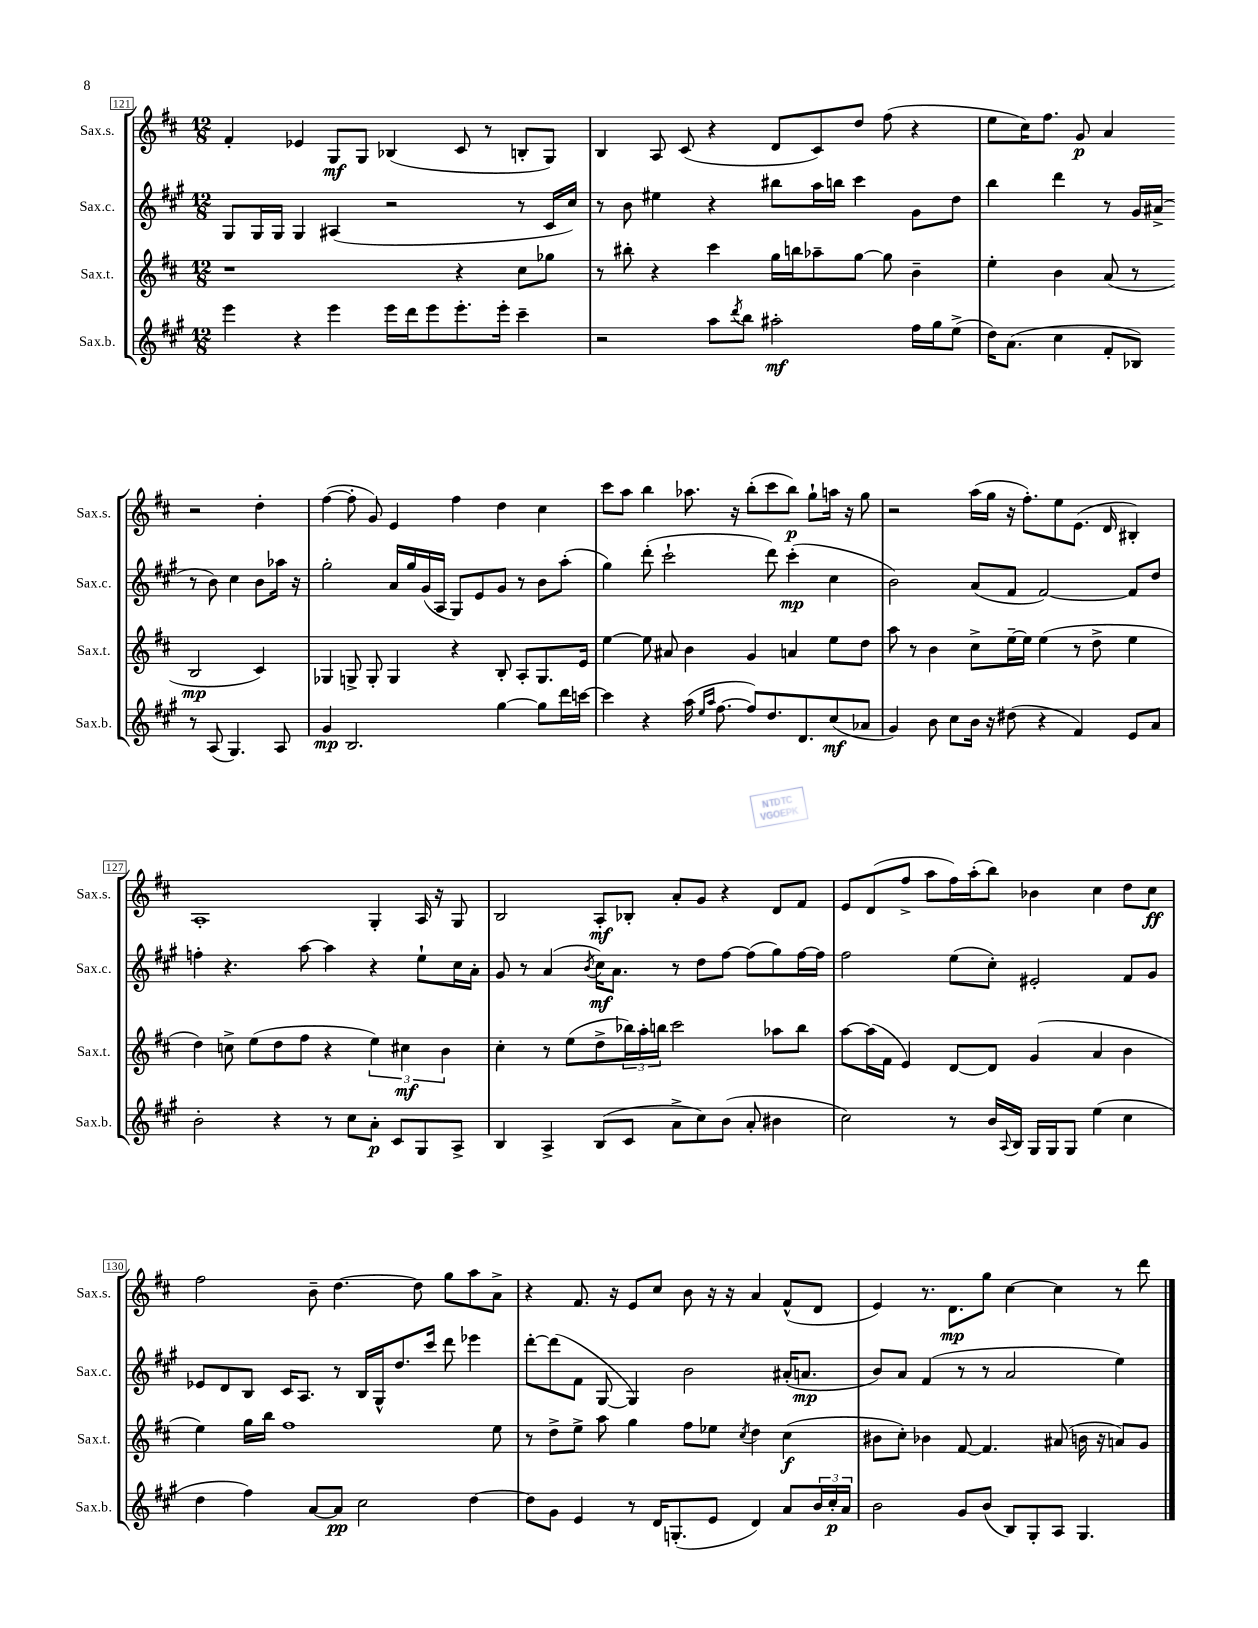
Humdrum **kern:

**kern	**dynam	**kern	**dynam	**kern	**dynam	**kern	**dynam
*part4	*part4	*part3	*part3	*part2	*part2	*part1	*part1
*staff4	*staff4	*staff3	*staff3	*staff2	*staff2	*staff1	*staff1
*I"Sax.b.	*	*I"Sax.t.	*	*I"Sax.c.	*	*I"Sax.s.	*
*I'Sax.b.	*	*I'Sax.t.	*	*I'Sax.c.	*	*I'Sax.s.	*
*clefG2	*	*clefG2	*	*clefG2	*	*clefG2	*
*k[f#c#g#]	*	*k[f#c#]	*	*k[f#c#g#]	*	*k[f#c#]	*
*M12/8	*	*M12/8	*	*M12/8	*	*M12/8	*
=121	=121	=121	=121	=121	=121	=121	=121
4eee\	.	1r	.	8G#/L	.	4f#'/	.
.	.	.	.	16G#/L	.	.	.
.	.	.	.	16G#/JJ	.	.	.
4r	.	.	.	4G#/	.	4e-X/	.
4eee\	.	.	.	(4A#X/	.	8G/L	mf
.	.	.	.	.	.	8G/J	.
16eee\LL	.	.	.	2r	.	(4B-X/	.
16ddd\J	.	.	.	.	.	.	.
8eee\	.	.	.	.	.	.	.
8.eee'\	.	4r	.	.	.	8c#/	.
.	.	.	.	.	.	8r	.
16eee'\Jk	.	.	.	.	.	.	.
4ccc#~\	.	8cc#\L	.	8r	.	8Bn'/L	.
.	.	8gg-X\J	.	16c#/LL	.	8G/J)	.
.	.	.	.	16cc#/JJ)	.	.	.
=122	=122	=122	=122	=122	=122	=122	=122
2r	.	8r	.	8r	.	4B/	.
.	.	8bb#X'\	.	8b\	.	.	.
.	.	4r	.	4ee#X\	.	8A/	.
.	.	.	.	.	.	(8c#/	.
8aa\L	.	4ccc#\	.	4r	.	4r	.
8qddd/	.	.	.	.	.	.	.
8bb\J	.	.	.	.	.	.	.
2aa#X'\	mf	16gg\LL	.	8bb#X\L	.	8d/L	.
.	.	16bbn\J	.	.	.	.	.
.	.	8aa-X~\	.	16aa\L	.	8c#/)	.
.	.	.	.	16bbn\JJ	.	.	.
.	.	[8gg\J	.	4ccc#\	.	8dd/J	.
.	.	8gg\]	.	.	.	(8ff#\	.
16ff#\LL	.	4b~\	.	8g#\L	.	4r	.
16gg#\J	.	.	.	.	.	.	.
(8ee^\J	.	.	.	8dd\J	.	.	.
=123	=123	=123	=123	=123	=123	=123	=123
16dd\KL)	.	4ee'\	.	4bb\	.	8ee\L	.
(8.a\J	.	.	.	.	.	.	.
.	.	.	.	.	.	16cc#\K)	.
.	.	.	.	.	.	8.ff#\J	.
4cc#\	.	4b\	.	4ddd\	.	.	.
.	.	.	.	.	.	8g/	p
8f#'/L	.	(8a/	.	8r	.	4a/	.
8B-X/J)	.	8r	.	16g#/LL	.	.	.
.	.	.	.	(16a#X^/JJ	.	.	.
8r	.	2B/	mp	8r	.	2r	.
(8A/	.	.	.	8b\)	.	.	.
4.G#/)	.	.	.	4cc#\	.	.	.
.	.	4c#/)	.	8b\L	.	4dd'\	.
8A/	.	.	.	16aa-X\Jk	.	.	.
.	.	.	.	16r	.	.	.
!!LO:LB:g=z
=124	=124	=124	=124	=124	=124	=124	=124
4g#/	mp	4G-X/	.	2gg#'\	.	([4ff#\	.
2.B/	.	8Gn^/	.	.	.	8ff#'\]	.
.	.	8G'/	.	.	.	8g/)	.
.	.	4G/	.	16a/LL	.	4e/	.
.	.	.	.	16gg#/	.	.	.
.	.	.	.	(16g#/	.	.	.
.	.	.	.	16A/JJ	.	.	.
.	.	4r	.	8G#/L)	.	4ff#\	.
.	.	.	.	8e/	.	.	.
[4gg#\	.	8B'/	.	8g#/J	.	4dd\	.
.	.	8A'/L	.	8r	.	.	.
8gg#\L]	.	8.G/	.	8b\L	.	4cc#\	.
16ddd\L	.	.	.	(8aa'\J	.	.	.
[16cccn\JJ	.	16e/Jk	.	.	.	.	.
=125	=125	=125	=125	=125	=125	=125	=125
4ccc\]	.	[4ee\	.	4gg#\)	.	8ccc#\L	.
.	.	.	.	.	.	8aa\J	.
4r	.	8ee\]	.	(8ddd'\	.	4bb\	.
.	.	8a#X/	.	2ccc#`\	.	.	.
(16aa\	.	4b\	.	.	.	8.aa-X\	.
16qqee/LL	.	.	.	.	.	.	.
16qqaa/JJ	.	.	.	.	.	.	.
[8.ff#\	.	.	.	.	.	.	.
.	.	.	.	.	.	16r	.
8ff#/L])	.	4g/	.	.	.	(8bb'\L	.
8.dd/	.	.	.	8ddd\)	.	8ccc#\	.
.	.	4an/	.	(4ccc#'\	mp	8bb\J)	p
8.d/	.	.	.	.	.	.	.
.	.	.	.	.	.	8gg`\L	.
(8cc#/	mf	8ee\L	.	4cc#\	.	16aan\Jk	.
.	.	.	.	.	.	16r	.
8a-X/J	.	8dd\J	.	.	.	8gg\	.
=126	=126	=126	=126	=126	=126	=126	=126
4g#/)	.	8aa\	.	2b\)	.	2r	.
.	.	8r	.	.	.	.	.
8b\	.	4b\	.	.	.	.	.
8cc#\L	.	.	.	.	.	.	.
16b\Jk	.	8cc#^\L	.	(8a/L	.	(16aa\LL	.
16r	.	.	.	.	.	16gg\JJ	.
(8dd#X\	.	[16ee~\L	.	8f#/J	.	16r	.
.	.	16ee\JJ]	.	.	.	8.ff#'\L)	.
4r	.	(4ee\	.	[2f#/)	.	.	.
.	.	.	.	.	.	8ee\	.
4f#/)	.	8r	.	.	.	(8.e\J	.
.	.	8dd^\	.	.	.	.	.
.	.	.	.	.	.	16d/	.
8e/L	.	4ee\	.	8f#/L]	.	4B#X'/)	.
8a/J	.	.	.	8dd/J	.	.	.
!!LO:LB:g=z
=127	=127	=127	=127	=127	=127	=127	=127
2b'\	.	4dd\)	.	4ffn'\	.	1A'	.
.	.	8ccn^\	.	4.r	.	.	.
.	.	(8ee\L	.	.	.	.	.
4r	.	8dd\	.	.	.	.	.
.	.	8ff#\J	.	[8aa\	.	.	.
8r	.	4r	.	4aa\]	.	.	.
8cc#\L	.	.	.	.	.	.	.
8a'\J	p	6ee\)	.	4r	.	4G'/	.
8c#/L	.	.	.	.	.	.	.
.	.	6cc#X\	mf	.	.	.	.
8G#/	.	.	.	8ee`\L	.	16A/	.
.	.	.	.	.	.	16r	.
.	.	6b\	.	.	.	.	.
8A^/J	.	.	.	16cc#\L	.	8G/	.
.	.	.	.	16a'\JJ	.	.	.
=128	=128	=128	=128	=128	=128	=128	=128
4B/	.	4cc#'\	.	8g#/	.	2B/	.
.	.	.	.	8r	.	.	.
4A^/	.	8r	.	(4a/	.	.	.
.	.	(8ee\L	.	.	.	.	.
.	.	.	.	8qb/	.	.	.
(8B/L	.	8dd^\	.	16cc#\KL)	mf	8A'/L	mf
.	.	.	.	8.a\J	.	.	.
8c#/J	.	24bb-X\L)	.	.	.	8B-X'/J	.
.	.	24aa'\	.	.	.	.	.
.	.	24bbn\JJ	.	.	.	.	.
8a^\L	.	2ccc#\	.	8r	.	8a'/L	.
8cc#\)	.	.	.	8dd\L	.	8g/J	.
(8b\J	.	.	.	[8ff#\J	.	4r	.
8a'/	.	.	.	(8ff#\L]	.	.	.
4b#X\	.	8aa-X\L	.	8gg#\)	.	8d/L	.
.	.	8bb\J	.	[16ff#\L	.	8f#/J	.
.	.	.	.	16ff#\JJ]	.	.	.
=129	=129	=129	=129	=129	=129	=129	=129
2cc#\)	.	[8aa\L	.	2ff#\	.	8e/L	.
.	.	(16aa\L]	.	.	.	(8d/	.
.	.	16f#\JJ	.	.	.	.	.
.	.	4e/)	.	.	.	8ff#^/J	.
.	.	.	.	.	.	8aa\L	.
8r	.	[8d/L	.	(8ee\L	.	16ff#\L)	.
.	.	.	.	.	.	(16aa'\J	.
16b/LL	.	8d/J]	.	8cc#'\J)	.	8bb\J)	.
8qqA/	.	.	.	.	.	.	.
16B/JJ	.	.	.	.	.	.	.
16G#/LL	.	(4g/	.	2e#X'/	.	4b-X\	.
16G#/J	.	.	.	.	.	.	.
8G#/J	.	.	.	.	.	.	.
(4ee\	.	4a/	.	.	.	4cc#\	.
4cc#\	.	4b\	.	8f#/L	.	8dd\L	.
.	.	.	.	8g#/J	.	8cc#\J	ff
!!LO:LB:g=z
=130	=130	=130	=130	=130	=130	=130	=130
4dd\	.	4ee\)	.	8e-X/L	.	2ff#\	.
.	.	.	.	8d/	.	.	.
4ff#\)	.	16gg\LL	.	8B/J	.	.	.
.	.	16bb\JJ	.	.	.	.	.
.	.	1ff#	.	16c#/KL	.	.	.
.	.	.	.	8.A/J	.	.	.
[8a/L	.	.	.	.	.	8b~\	.
8a/J]	pp	.	.	8r	.	[4.dd\	.
2cc#\	.	.	.	16B/LL	.	.	.
.	.	.	.	16G#^^/J	.	.	.
.	.	.	.	8.dd/	.	.	.
.	.	.	.	.	.	8dd\]	.
.	.	.	.	16ccc#/Jk	.	.	.
.	.	.	.	8ddd\	.	8gg\L	.
[4dd\	.	.	.	4eee-X\	.	8aa\	.
.	.	8ee\	.	.	.	8a^\J	.
=131	=131	=131	=131	=131	=131	=131	=131
8dd\L]	.	8r	.	[8ddd'\L	.	4r	.
8g#\J	.	8dd^\L	.	(8ddd\]	.	.	.
4e/	.	8ee^\J	.	8f#\J	.	8.f#/	.
.	.	8aa\	.	[8G#/	.	.	.
.	.	.	.	.	.	16r	.
8r	.	4gg\	.	4G#/])	.	8e/L	.
16d/KL	.	.	.	.	.	8cc#/J	.
(8.Gn'/	.	.	.	.	.	.	.
.	.	8ff#\L	.	2b\	.	8b\	.
8e/J	.	8ee-X\J	.	.	.	16r	.
.	.	.	.	.	.	16r	.
.	.	8qcc#/	.	.	.	.	.
4d/)	.	4dd\	.	.	.	4a/	.
8a/L	.	(4cc#\	f	(16a#X'/KL	.	(8f#^^/L	.
.	.	.	.	8.an/J	mp	.	.
24b/L	.	.	.	.	.	8d/J	.
24cc#'/	p	.	.	.	.	.	.
24a/JJ	.	.	.	.	.	.	.
=132	=132	=132	=132	=132	=132	=132	=132
2b\	.	8b#X\L	.	8b/L)	.	4e/)	.
.	.	8cc#'\J)	.	8a/J	.	.	.
.	.	4b-X\	.	(4f#/	.	8.r	.
.	.	.	.	.	.	8.d\L	mp
8g#/L	.	[8f#/	.	8r	.	.	.
(8b/J	.	4.f#/]	.	8r	.	8gg\J	.
8B/L)	.	.	.	2a/	.	[4cc#\	.
8G#'/	.	.	.	.	.	.	.
8A/J	.	(8a#X/	.	.	.	4cc#\]	.
4.G#/	.	16bn\	.	.	.	.	.
.	.	16r	.	.	.	.	.
.	.	8an/L)	.	4ee\)	.	8r	.
.	.	8g/J	.	.	.	8ddd\	.
==	==	==	==	==	==	==	==
*-	*-	*-	*-	*-	*-	*-	*-
